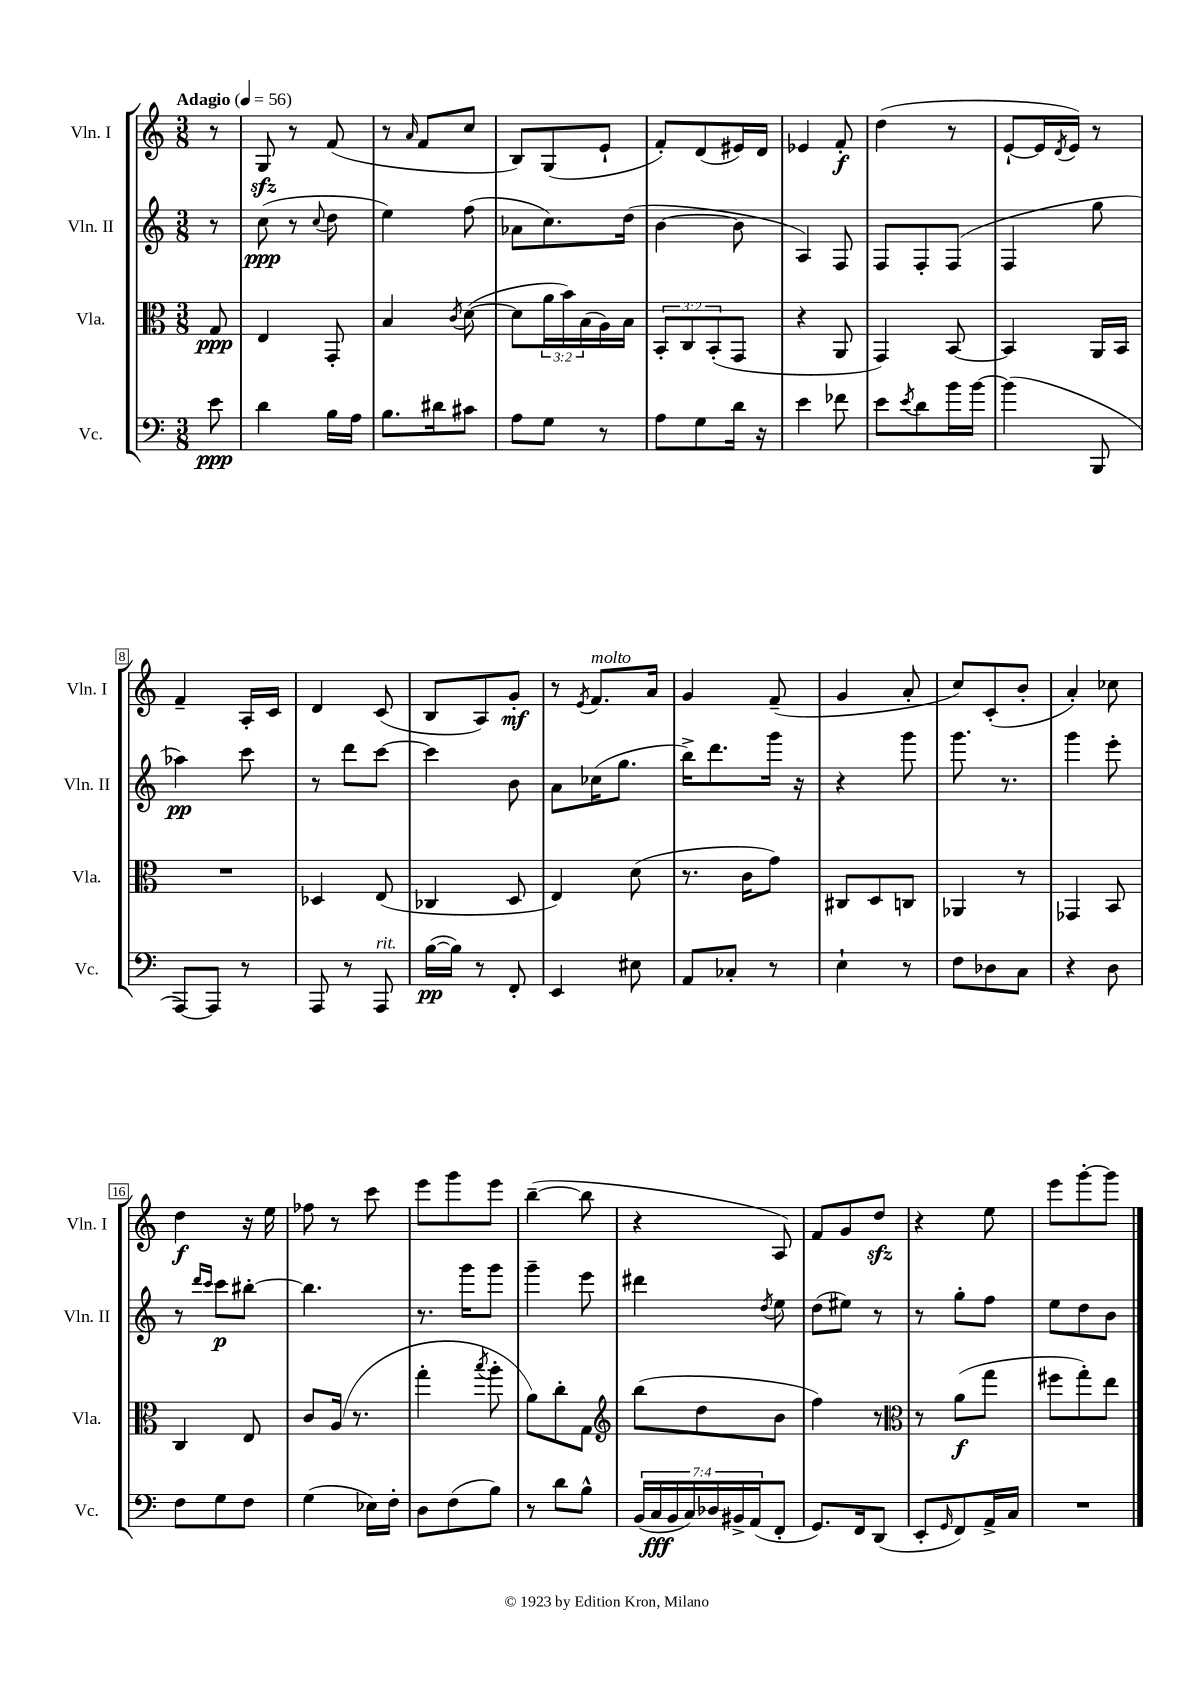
<<
\new StaffGroup <<
\new Staff = "s0" \with { instrumentName = "Vln. I" shortInstrumentName = "Vln. I" } {
    \clef treble \key c \major \numericTimeSignature \time 3/8 \partial 8 \tempo "Adagio" 4 = 56
    r8 |
    g8\sfz r8 f'8( |
    r8 \grace { a'16 } f'8 c''8 |
    b8) g8( e'8-! |
    f'8-.) d'8( eis'16) d'16 |
    ees'4 f'8-.\f |
    d''4( r8 |
    e'8~-! e'16 \acciaccatura { d'8 } e'16) r8 |
    f'4-- a16-. c'16 |
    d'4 c'8( |
    b8 a8) g'8-.\mf |
    r8 \acciaccatura { e'8 } f'8.^\markup { \italic "molto" } a'16 |
    g'4 f'8--( |
    g'4 a'8-. |
    c''8) c'8-.( b'8-. |
    a'4-.) ces''8 |
    d''4\f r16 e''16 |
    fes''8 r8 c'''8 |
    e'''8 g'''8 e'''8 |
    b''4~--( b''8 |
    r4 a8) |
    f'8 g'8 d''8\sfz |
    r4 e''8 |
    e'''8 g'''8~-. g'''8 \bar "|." |
}
\new Staff = "s1" \with { instrumentName = "Vln. II" shortInstrumentName = "Vln. II" } {
    \clef treble \key c \major \numericTimeSignature \time 3/8 \partial 8
    r8 |
    c''8\ppp( r8 \appoggiatura { c''8 } d''8 |
    e''4) f''8( |
    aes'8 c''8.) d''16( |
    b'4~ b'8 |
    a4) f8 |
    f8 f8-. f8( |
    f4 g''8 |
    aes''4\pp) c'''8 |
    r8 d'''8 c'''8~ |
    c'''4 b'8 |
    a'8 ces''16( g''8. |
    b''16->) d'''8. g'''16 r16 |
    r4 g'''8 |
    g'''8. r8. |
    g'''4 e'''8-. |
    r8 \grace { d'''16 c'''16 } c'''8\p bis''8~-. |
    bis''4. |
    r8. g'''16 g'''8 |
    g'''4-- e'''8 |
    dis'''4 \acciaccatura { d''8 } e''8 |
    d''8( eis''8) r8 |
    r8 g''8-. f''8 |
    e''8 d''8 b'8 \bar "|." |
}
\new Staff = "s2" \with { instrumentName = "Vla." shortInstrumentName = "Vla." } {
    \clef alto \key c \major \numericTimeSignature \time 3/8 \override Staff.TupletNumber.text = #tuplet-number::calc-fraction-text \partial 8
    g8\ppp |
    e4 g,8-. |
    b4 \acciaccatura { c'8 } d'8~( |
    d'8 \tuplet 3/2 { a'16 b'16) b16( } a16) b16 |
    \tuplet 3/2 { b,8-. c8 b,8-.( } g,8 |
    r4 a,8 |
    g,4) b,8~ |
    b,4 a,16 b,16 |
    R4. |
    des4 e8( |
    ces4 d8 |
    e4) d'8( |
    r8. c'16 g'8) |
    cis8 d8 c8 |
    aes,4 r8 |
    ges,4 b,8 |
    c4 e8 |
    c'8 a16( r8. |
    g''4-. \acciaccatura { b''8 } a''8-. |
    a'8) c''8-. g8 |
    \clef treble b''8( d''8 b'8 |
    f''4) r8 |
    \clef alto r8 a'8\f( g''8 |
    fis''8 g''8-.) e''8 \bar "|." |
}
\new Staff = "s3" \with { instrumentName = "Vc." shortInstrumentName = "Vc." } {
    \clef bass \key c \major \numericTimeSignature \time 3/8 \override Staff.TupletNumber.text = #tuplet-number::calc-fraction-text \partial 8
    e'8\ppp |
    d'4 b16 a16 |
    b8. dis'16 cis'8 |
    a8 g8 r8 |
    a8 g8 d'16 r16 |
    e'4 fes'8 |
    e'8 \acciaccatura { e'8 } d'8 b'16 b'16~ |
    b'4( b,,8 |
    a,,8~) a,,8 r8 |
    a,,8 r8 a,,8^\markup { \italic "rit." } |
    b16~\pp( b16) r8 f,8-. |
    e,4 eis8 |
    a,8 ces8-. r8 |
    e4-! r8 |
    f8 des8 c8 |
    r4 d8 |
    f8 g8 f8 |
    g4( ees16) f16-. |
    d8 f8( b8) |
    r8 d'8 b8-^ |
    \tuplet 7/4 { b,16( c16\fff b,16 c16) des16 bis,16-> a,16( } f,8-. |
    g,8.) f,16 d,8( |
    e,8-. \grace { g,16 } f,8) a,16-> c16 |
    R4. \bar "|." |
}
>>
>>
\layout { \context { \Score \override BarNumber.stencil = #(make-stencil-boxer 0.1 0.3 ly:text-interface::print) } }
